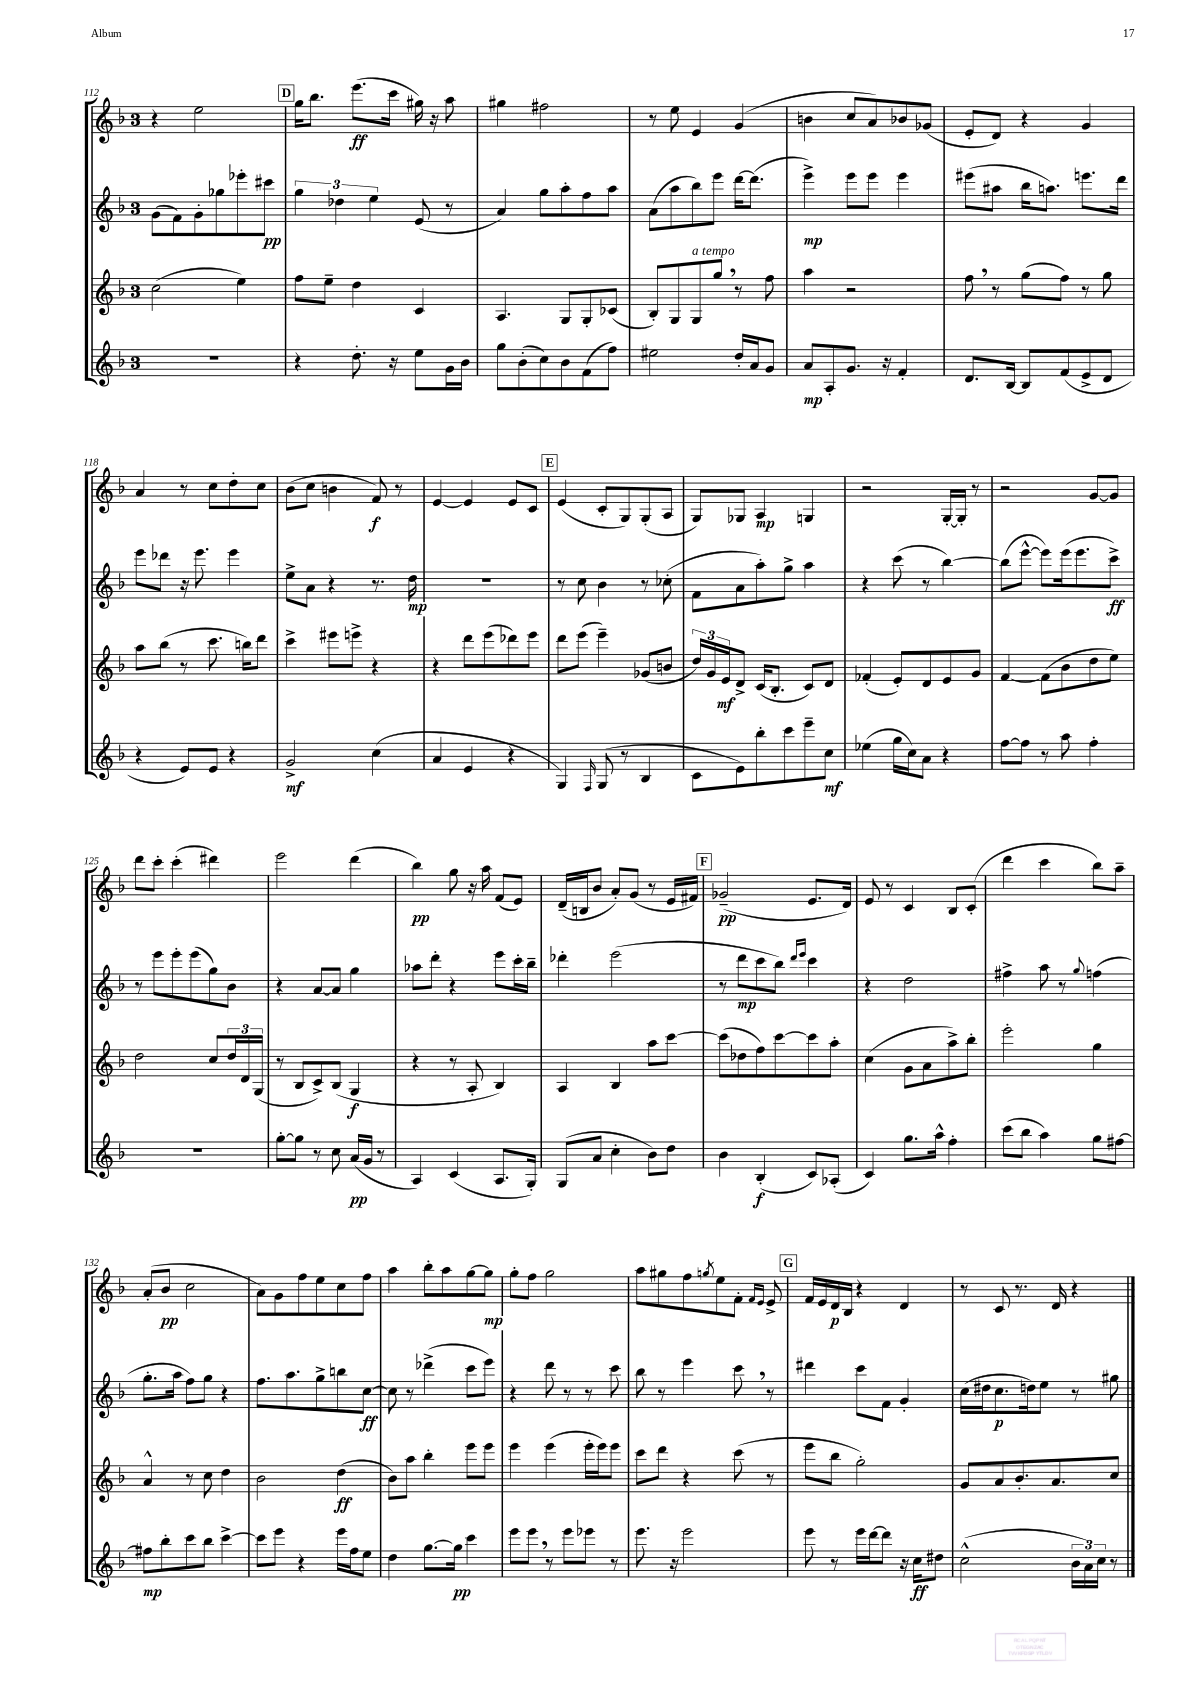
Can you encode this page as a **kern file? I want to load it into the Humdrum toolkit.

**kern	**dynam	**kern	**dynam	**kern	**dynam	**kern	**dynam
*part4	*part4	*part3	*part3	*part2	*part2	*part1	*part1
*staff4	*staff4	*staff3	*staff3	*staff2	*staff2	*staff1	*staff1
*clefG2	*	*clefG2	*	*clefG2	*	*clefG2	*
*k[b-]	*	*k[b-]	*	*k[b-]	*	*k[b-]	*
*M3/4	*	*M3/4	*	*M3/4	*	*M3/4	*
=112	=112	=112	=112	=112	=112	=112	=112
2.r	.	(2cc\	.	(8g\L	.	4r	.
.	.	.	.	8f\)	.	.	.
.	.	.	.	8g'\	.	2ee\	.
.	.	.	.	8gg-X\	.	.	.
.	.	4ee\)	.	8eee-X'\	.	.	.
.	.	.	.	8ccc#X\J	pp	.	.
!!LO:REH:place=s1:t=D
=113	=113	=113	=113	=113	=113	=113	=113
4r	.	8ff\L	.	6gg\	.	16gg\KL	.
.	.	.	.	.	.	8.bb-\J	.
.	.	8ee~\J	.	.	.	.	.
.	.	.	.	6dd-X\	.	.	.
8.dd'\	.	4dd\	.	.	.	(8.eee\L	ff
.	.	.	.	6ee\	.	.	.
16r	.	.	.	.	.	16ccc\Jk	.
8ee\L	.	4c/	.	(8e/	.	16gg#X\)	.
.	.	.	.	.	.	16r	.
16g\L	.	.	.	8r	.	8aa\	.
16b-\JJ	.	.	.	.	.	.	.
=114	=114	=114	=114	=114	=114	=114	=114
8gg\L	.	4.A/	.	4a/)	.	4gg#X\	.
(8b-'\	.	.	.	.	.	.	.
8cc\)	.	.	.	8gg\L	.	2ff#X\	.
8b-\	.	8G/L	.	8aa'\	.	.	.
(8f\	.	8G'/	.	8ff\	.	.	.
8ff\J)	.	(8c-X/J	.	8aa\J	.	.	.
=115	=115	=115	=115	=115	=115	=115	=115
2ee#X\	.	8B-'/L)	.	(8a\L	.	8r	.
.	.	8G/	.	8aa\	.	8ee\	.
!	!	!LO:TX:a:i:t=a tempo	!	!	!	!	!
.	.	8G/	.	8bb-\)	.	4e/	.
.	.	8gg,/J	.	8eee\J	.	.	.
16dd'/LL	.	8r	.	[16ddd\KL	.	(4g/	.
16a/J	.	.	.	(8.ddd\J]	.	.	.
8g/J	.	8ff\	.	.	.	.	.
=116	=116	=116	=116	=116	=116	=116	=116
8a/L	mp	4aa\	.	4eee^\)	mp	4bn\	.
8A'/	.	.	.	.	.	.	.
8.g/J	.	2r	.	8eee\L	.	8cc/L	.
.	.	.	.	8eee\J	.	8a/)	.
16r	.	.	.	.	.	.	.
4f'/	.	.	.	4eee\	.	8b-X/	.
.	.	.	.	.	.	(8g-X/J	.
=117	=117	=117	=117	=117	=117	=117	=117
8.d/L	.	8ff,\	.	(8eee#X\L	.	8e'/L	.
.	.	8r	.	8aa#X\J	.	8d/J)	.
[16B-/Jk	.	.	.	.	.	.	.
8B-/L]	.	(8gg\L	.	16bb-\KL	.	4r	.
.	.	.	.	8.aan\J)	.	.	.
(8f/	.	8ff\J)	.	.	.	.	.
8e^/	.	8r	.	8.eeen\L	.	4g/	.
8d/J	.	8gg\	.	.	.	.	.
.	.	.	.	16ddd\Jk	.	.	.
!!LO:LB:g=z
=118	=118	=118	=118	=118	=118	=118	=118
4r	.	8aa\L	.	8eee\L	.	4a/	.
.	.	(8bb-\J	.	8ddd-X\J	.	.	.
8e/L)	.	8r	.	16r	.	8r	.
.	.	.	.	8.eee\	.	.	.
8e/J	.	8.ccc\	.	.	.	8cc\L	.
4r	.	.	.	4eee\	.	8dd'\	.
.	.	16bbn\KL)	.	.	.	.	.
.	.	8ddd\J	.	.	.	8cc\J	.
=119	=119	=119	=119	=119	=119	=119	=119
2g^/	mf	4ccc^\	.	8ee^\L	.	(8b-\L	.
.	.	.	.	8a\J	.	8cc\J	.
.	.	8eee#X\L	.	4r	.	4bn\	.
.	.	8eeen^\J	.	.	.	.	.
(4cc\	.	4r	.	8.r	.	8f/)	f
.	.	.	.	.	.	8r	.
.	.	.	.	16dd\	mp	.	.
=120	=120	=120	=120	=120	=120	=120	=120
4a/	.	4r	.	2.r	.	[4e/	.
4e/	.	8ddd\L	.	.	.	4e/]	.
.	.	(8eee\	.	.	.	.	.
4r	.	8ddd-X\)	.	.	.	8e/L	.
.	.	8eee\J	.	.	.	8c/J	.
!!LO:REH:place=s1:t=E
=121	=121	=121	=121	=121	=121	=121	=121
4G/)	.	8ddd\L	.	8r	.	(4e/	.
.	.	(8eee\J	.	8cc\	.	.	.
16qqF/	.	.	.	.	.	.	.
(8G/	.	4eee~\)	.	4b-\	.	8c'/L	.
8r	.	.	.	.	.	8G/)	.
4B-/	.	(8g-X/L	.	8r	.	(8G'/	.
.	.	8bn/J	.	(8cc-X'\	.	8A/J	.
=122	=122	=122	=122	=122	=122	=122	=122
8c\L	.	24dd/LL)	.	8f\L	.	8G/L)	.
.	.	24g/	.	.	.	.	.
.	.	24e/J	mf	.	.	.	.
8e\)	.	8d^/J	.	8a\	.	8G-X/J	.
8bb-'\	.	(16c/KL	.	8aa'\)	.	4A/	mp
.	.	8.B-'/J	.	.	.	.	.
8ccc\	.	.	.	8gg^\J	.	.	.
8eee~\	.	8c/L)	.	4aa\	.	4Gn/	.
8cc\J	mf	8d/J	.	.	.	.	.
=123	=123	=123	=123	=123	=123	=123	=123
(4ee-X\	.	(4f-X'/	.	4r	.	2r	.
16gg\LL	.	8e'/L)	.	(8ccc\	.	.	.
16cc\J)	.	.	.	.	.	.	.
8a\J	.	8d/	.	8r	.	.	.
4r	.	8e/	.	[4bb-\)	.	[16G'/LL	.
.	.	.	.	.	.	16G'/JJ]	.
.	.	8g/J	.	.	.	8r	.
=124	=124	=124	=124	=124	=124	=124	=124
[8ff\L	.	[4f/	.	(8bb-\L]	.	2r	.
8ff\J]	.	.	.	[8eee^^\J	.	.	.
8r	.	(8f\L]	.	8eee\L])	.	.	.
8aa\	.	8b-\	.	(16eee\k	.	.	.
.	.	.	.	8.eee\	.	.	.
4ff'\	.	8dd\	.	.	.	[8g/L	.
.	.	8ee\J)	.	8ccc^\J)	ff	8g/J]	.
!!LO:LB:g=z
=125	=125	=125	=125	=125	=125	=125	=125
2.r	.	2dd\	.	8r	.	8ddd\L	.
.	.	.	.	8eee\L	.	8ccc'\J	.
.	.	.	.	8eee'\	.	(4ccc'\	.
.	.	.	.	(8eee\	.	.	.
.	.	8cc/L	.	8gg\)	.	4ddd#X\)	.
.	.	24dd/L	.	8b-\J	.	.	.
.	.	24d/	.	.	.	.	.
.	.	(24G/JJ	.	.	.	.	.
=126	=126	=126	=126	=126	=126	=126	=126
[8gg'\L	.	8r	.	4r	.	2eee\	.
8gg\J]	.	8B-/L	.	.	.	.	.
8r	.	8c^/)	.	[8a/L	.	.	.
8cc\	.	(8B-/J	.	8a/J]	.	.	.
(16a/LL	pp	4G/	f	4gg\	.	(4ddd\	.
16g/JJ	.	.	.	.	.	.	.
8r	.	.	.	.	.	.	.
=127	=127	=127	=127	=127	=127	=127	=127
4A/)	.	4r	.	8aa-X\L	.	4bb-\)	pp
.	.	.	.	8ddd'\J	.	.	.
(4c/	.	8r	.	4r	.	8gg\	.
.	.	8A'/	.	.	.	16r	.
.	.	.	.	.	.	16aa\	.
8.A/L	.	4B-/)	.	8eee\L	.	(8f/L	.
.	.	.	.	16ccc'\L	.	8e/J)	.
16G'/Jk)	.	.	.	16bb-~\JJ	.	.	.
=128	=128	=128	=128	=128	=128	=128	=128
(8G/L	.	4A/	.	4ddd-X'\	.	(16d~/LL	.
.	.	.	.	.	.	16Bn/J	.
8a/J	.	.	.	.	.	8b-/J	.
4cc'\	.	4B-/	.	(2eee\	.	8a'/L)	.
.	.	.	.	.	.	(8g/J	.
8b-\L)	.	8aa\L	.	.	.	8r	.
8dd\J	.	[8ccc\J	.	.	.	16e/LL	.
.	.	.	.	.	.	16f#X/JJ)	.
!!LO:REH:place=s1:t=F
=129	=129	=129	=129	=129	=129	=129	=129
4b-\	.	(8ccc\L]	.	8r	.	(2g-X~/	pp
.	.	8dd-X\	.	8ddd\L	mp	.	.
(4B-'/	f	8ff\)	.	8ccc\	.	.	.
.	.	[8ccc\	.	8bb-\J)	.	.	.
.	.	.	.	16qqddd/LL	.	.	.
.	.	.	.	16qqeee/JJ	.	.	.
8c/L)	.	8ccc\]	.	4ccc\	.	8.e/L	.
(8A-X'/J	.	8aa'\J	.	.	.	.	.
.	.	.	.	.	.	16d/Jk)	.
=130	=130	=130	=130	=130	=130	=130	=130
4c/)	.	(4cc\	.	4r	.	8e/	.
.	.	.	.	.	.	8r	.
8.gg\L	.	8g\L	.	2dd\	.	4c/	.
.	.	8a\	.	.	.	.	.
16aa^^\Jk	.	.	.	.	.	.	.
4ff'\	.	8aa^\)	.	.	.	8B-/L	.
.	.	8bb-'\J	.	.	.	(8c'/J	.
=131	=131	=131	=131	=131	=131	=131	=131
(8ccc\L	.	2eee'\	.	4ff#X^\	.	4ddd\	.
8bb-\J	.	.	.	.	.	.	.
4aa\)	.	.	.	8aa\	.	4ccc\	.
.	.	.	.	8r	.	.	.
.	.	.	.	8qqgg/	.	.	.
8gg\L	.	4gg\	.	(4ffn\	.	8bb-\L)	.
[8ff#X\J	.	.	.	.	.	8aa~\J	.
!!LO:LB:g=z
=132	=132	=132	=132	=132	=132	=132	=132
8ff#X\L]	mp	4a^^/	.	8.gg'\L	.	(8a'/L	.
8bb-'\	.	.	.	.	.	8b-/J	pp
.	.	.	.	16aa\Jk	.	.	.
8ccc\	.	8r	.	8ff\L)	.	2cc\	.
8bb-\J	.	8cc\	.	8gg\J	.	.	.
[4ccc^\	.	4dd\	.	4r	.	.	.
=133	=133	=133	=133	=133	=133	=133	=133
8ccc\L]	.	2b-\	.	8.ff\L	.	8a\L)	.
8eee\J	.	.	.	.	.	8g\	.
.	.	.	.	8.aa\	.	.	.
4r	.	.	.	.	.	8ff\	.
.	.	.	.	8gg^\	.	8ee\	.
16eee\LL	.	(4dd\	ff	8bbn\	.	8cc\	.
16ff\J	.	.	.	.	.	.	.
8ee\J	.	.	.	[8cc\J	ff	8ff\J	.
=134	=134	=134	=134	=134	=134	=134	=134
4dd\	.	8b-\L)	.	8cc\]	.	4aa\	.
.	.	8aa\J	.	8r	.	.	.
[8.gg\L	.	4bb-'\	.	(4ddd-X^\	.	8bb-'\L	.
.	.	.	.	.	.	8aa\	.
16gg\Jk]	pp	.	.	.	.	.	.
4ccc\	.	8eee\L	.	8ccc\L	.	[8gg\	.
.	.	8eee\J	.	8eee\J)	.	8gg\J]	mp
=135	=135	=135	=135	=135	=135	=135	=135
8eee\L	.	4eee\	.	4r	.	8gg'\L	.
8eee,\J	.	.	.	.	.	8ff\J	.
8r	.	(4eee\	.	8ddd\	.	2gg\	.
8eee\L	.	.	.	8r	.	.	.
8eee-X\J	.	16eee'\LL	.	8r	.	.	.
.	.	16eee\J)	.	.	.	.	.
8r	.	8eee\J	.	8ccc\	.	.	.
=136	=136	=136	=136	=136	=136	=136	=136
8.eee\	.	8ccc\L	.	8bb-\	.	8aa\L	.
.	.	8ddd\J	.	8r	.	8gg#X\	.
16r	.	.	.	.	.	.	.
2eee\	.	4r	.	4eee\	.	8ff\	.
.	.	.	.	.	.	8qggn/	.
.	.	.	.	.	.	8ee\	.
.	.	(8ccc\	.	8ccc,\	.	8f'\J	.
.	.	.	.	.	.	16qqf/LL	.
.	.	.	.	.	.	16qqe/JJ	.
.	.	8r	.	8r	.	8e^/	.
!!LO:REH:place=s1:t=G
=137	=137	=137	=137	=137	=137	=137	=137
8eee\	.	8eee\L	.	4ddd#X\	.	16f/LL	.
.	.	.	.	.	.	16e/	.
8r	.	8bb-\J	.	.	.	16d/	p
.	.	.	.	.	.	16B-/JJ	.
16eee\LL	.	2gg'\)	.	8ccc\L	.	4r	.
[16ddd\J	.	.	.	.	.	.	.
8ddd\J]	.	.	.	8f\J	.	.	.
16r	.	.	.	4g'/	.	4d/	.
16cc\KL	ff	.	.	.	.	.	.
8dd#X\J	.	.	.	.	.	.	.
=138	=138	=138	=138	=138	=138	=138	=138
(2cc^^\	.	8g/L	.	(16cc\LL	.	8r	.
.	.	.	.	16dd#X\J	.	.	.
.	.	8a/	.	8.cc\	p	8c/	.
.	.	8.b-'/	.	.	.	8.r	.
.	.	.	.	16ddn\k)	.	.	.
.	.	.	.	8ee\J	.	.	.
.	.	8.a/	.	.	.	16d/	.
24b-\LL	.	.	.	8r	.	4r	.
24a\)	.	.	.	.	.	.	.
24cc\JJ	.	.	.	.	.	.	.
8r	.	8cc/J	.	8gg#X\	.	.	.
==	==	==	==	==	==	==	==
*-	*-	*-	*-	*-	*-	*-	*-
